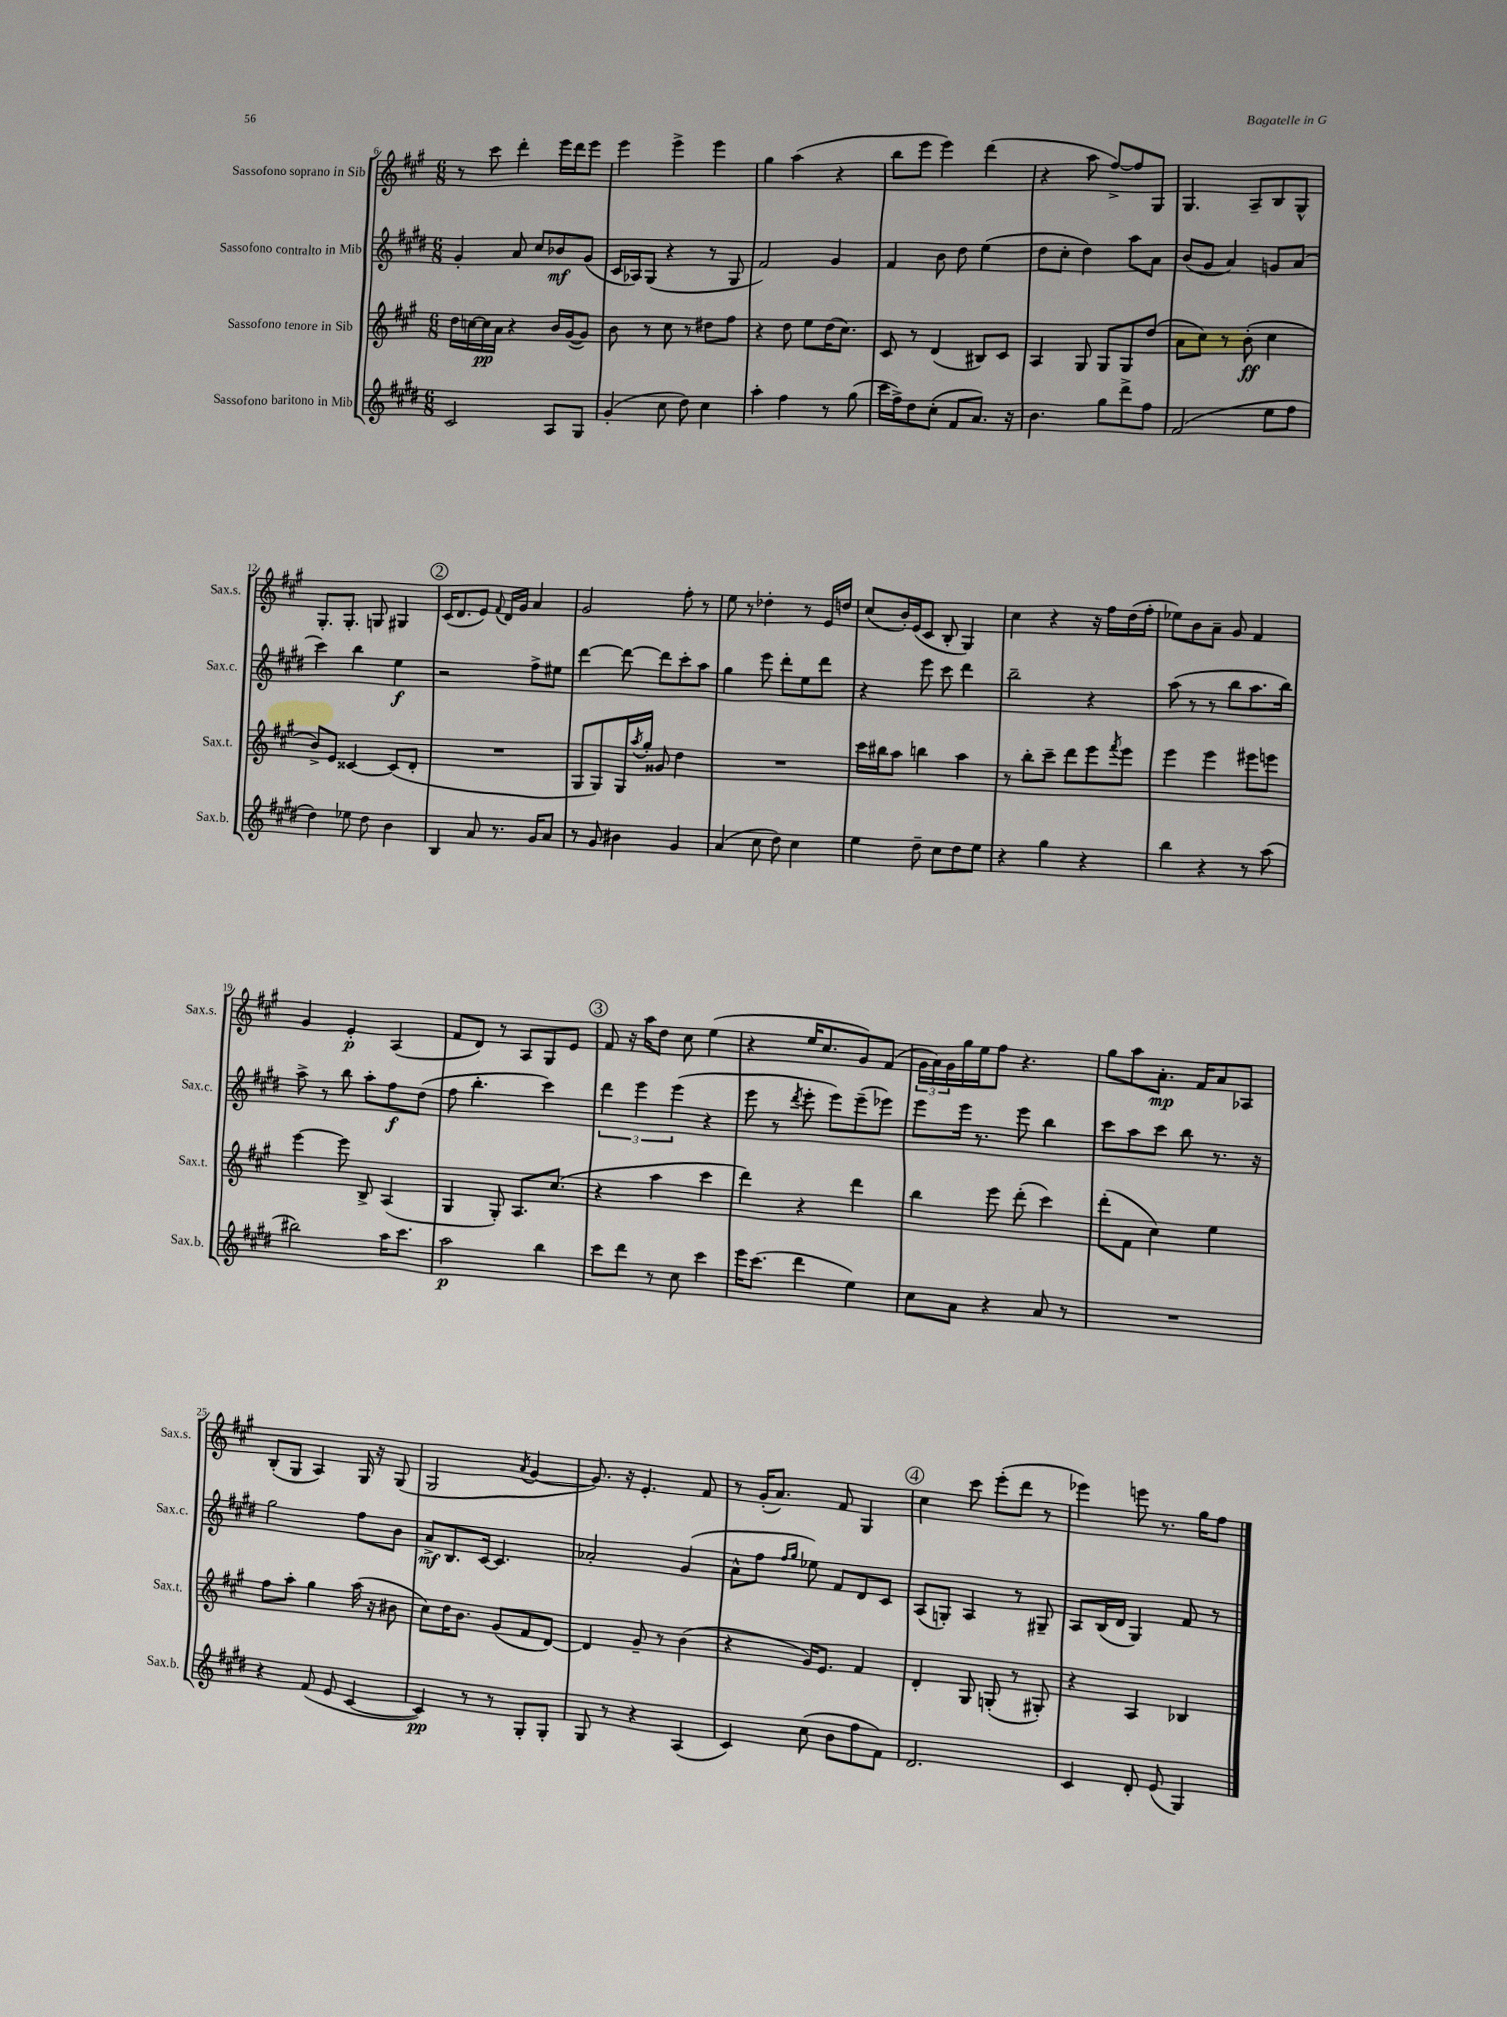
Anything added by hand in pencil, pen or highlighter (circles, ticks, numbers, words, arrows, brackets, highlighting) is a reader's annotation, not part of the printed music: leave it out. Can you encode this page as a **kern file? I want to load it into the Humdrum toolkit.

**kern	**kern	**kern	**kern
*staff4	*staff3	*staff2	*staff1
*clefG2	*clefG2	*clefG2	*clefG2
*k[f#c#g#d#]	*k[f#c#g#]	*k[f#c#g#d#]	*k[f#c#g#]
*M6/8	*M6/8	*M6/8	*M6/8
2c#	16dd	4g#'	8r
.	[16cc	.	.
.	16cc]	.	8ccc#
.	16a	.	.
.	4r	8a	4ddd'
.	.	8cc#	.
8A	16b	8b-	16eee
.	([16g#	.	16ddd
8G#	8g#])	(8g#	8eee
=	=	=	=
(4g#'	8b	16c#	4eee
.	.	16A-)	.
.	8r	(8G#	.
8cc#	8cc#	4r	4eee^
8dd#)	8r	.	.
4cc#	8dd#	8r	4eee
.	8ff#	8G#	.
=	=	=	=
4aa'	4r	2f#)	4gg#
4ff#	8dd	.	(4aa
.	8ee	.	.
8r	(16dd	4g#	4r
.	8.cc#)	.	.
(8gg#	.	.	.
=	=	=	=
16ccc#	8c#	4f#	8bb
16ff#^)	.	.	.
8dd#	8r	.	8eee
(8cc#'	(4d	8b	4eee)
8f#	.	8dd#	.
8.a)	8B#)	(4ee	(4ddd
.	8c#	.	.
16r	.	.	.
=	=	=	=
4.b	4A	8dd#	4r
.	.	8cc#'	.
.	8G#	4dd#)	8aa
8gg#	8G#	.	[8ff#^)
8ddd#^	8G#	8aa	8ff#]
8ff#	(8dd	8a	8G#
=	=	=	=
(2f#	8a	(8b	4.G#
.	8cc#)	8g#	.
.	8r	4a)	.
.	(8b'	.	8A~
8ee	4cc#	8g	8B
8ff#	.	(8a	8G#^^
=	=	=	=
4dd#)	8b^)	4ccc#)	8.G#'
.	8e	.	.
.	.	.	8.G#'
8ee-	[4c##	4bb	.
8dd#	.	.	8G
4b	(8c##]	4ee	4G#
.	8d'	.	.
=	=	=	=
4B	2.r	2r	(16c#
.	.	.	8.d
8a	.	.	8e)
.	.	.	8qqf#
8.r	.	.	16d
.	.	.	16g#
.	.	8ff#^	4a
16g#	.	.	.
8a	.	8ee#	.
=	=	=	=
8r	8G#	[4ddd#	2g#
8g#	8G#)	.	.
4b#	16G#	8ddd#_	.
.	8qaa	.	.
.	16gg#'	.	.
.	8g##	8ddd#]	.
4g#	4dd	8ccc#'	8ff#'
.	.	8aa	8r
=	=	=	=
(4a	2.r	4gg#	8ee
.	.	.	8r
8cc#	.	8eee	4dd-'
8dd#)	.	8ddd#'	.
4cc#	.	8ee	8r
.	.	8ddd#	16e
.	.	.	16dd
=	=	=	=
4ee	16ccc#	4r	(8cc#
.	16bb#	.	.
.	8aa	.	16b')
.	.	.	(16e
8dd#~	4bb	8eee	8c#
8cc#	.	8ccc#	8B'
8dd#	4aa	4ddd#	4G#)
8ee	.	.	.
=	=	=	=
4r	8r	2bb~	4cc#
.	8bb'	.	.
4gg#	8ccc#~	.	4r
.	8ddd	.	.
4r	8eee	4r	16r
.	.	.	16ff#
.	8qfff#	.	.
.	8eee	.	(16dd
.	.	.	16ff#'
=	=	=	=
4bb	4eee	(8aa	8ee-)
.	.	8r	8b
4r	4eee	8r	8a~
.	.	8bb	8g#
8r	8eee#	8.aa	4f#
(8aa	8eee	.	.
.	.	16bb)	.
=	=	=	=
2bb#)	[4eee	8aa^	4g#
.	.	8r	.
.	8eee]	8bb	4e'
.	8B^	8aa'	.
16aa	(4A	8ff#	(4A
8.ccc#	.	.	.
.	.	(8dd#	.
=	=	=	=
2aa	4G#	8ff#	8f#
.	.	4.bb'	8d)
.	8G#')	.	8r
.	8.A	.	8A
4bb	.	4ccc#)	8G#
.	(8.cc#	.	.
.	.	.	8e
=	=	=	=
8ccc#	4r	6ddd#	8f#
8ddd#	.	.	16r
.	.	6eee	.
.	.	.	16aa
8r	4aa	.	8dd
.	.	(6eee	.
8cc#	.	.	8cc#
4ccc#	4ccc#	4r	(4ee
=	=	=	=
16eee	4ddd)	8eee	4r
(8.ccc#	.	.	.
.	.	8r	.
.	.	8qddd#	.
4ddd#	4r	8eee'	16ee
.	.	.	8.cc#
.	.	8eee)	.
4ee)	4ddd	(8eee~	8g#)
.	.	8eee-)	(8f#
=	=	=	=
8cc#	4bb	8eee	24g#
.	.	.	24a)
.	.	.	24g#
8a	.	16eee	16gg#
.	.	8.r	16ee
4r	8eee	.	8ff#
.	(8ddd'	8eee	4.r
8a	4ccc#)	4bb	.
8r	.	.	.
=	=	=	=
2.r	(8ddd'	8ccc#	8gg#
.	8f#	8aa	8aa
.	4cc#)	8ccc#	8.a'
.	.	8bb	.
.	.	.	16f#
.	4ee	8.r	8a
.	.	.	8A-
.	.	16r	.
=	=	=	=
4r	8ff#	2gg#	(8B'
.	8aa'	.	8G#
(8f#	4gg#	.	4A)
8e	.	.	.
[4c#	(16aa	8ff#	16G#
.	16r	.	16r
.	8b#	8b	(8G#
=	=	=	=
4c#])	8cc#)	8a^	2G#
.	16dd	8.B	.
.	8.b	.	.
8r	.	.	.
.	.	[16c#	.
8r	(8g#	4.c#]	.
.	.	.	8qa
8G#'	8f#	.	[4g#
8G#'	[8d)	.	.
=	=	=	=
8G#	4d]	2a-'	8.g#])
8r	.	.	.
.	.	.	16r
4r	8g#~	.	4.e'
.	8r	.	.
(4A	(4b	(4g#	.
.	.	.	8f#
=	=	=	=
4c#)	4r	8a^^	8r
.	.	8ff#	(16g#'
.	.	.	8.a)
.	.	16qqff#	.
.	.	16qqgg#	.
(8cc#	16g#)	8ee-)	.
.	8.e	.	.
8b	.	8f#	8f#
8ff#	4f#	8d#	4G#
8f#)	.	8c#	.
=	=	=	=
2.d#	4d'	(8A	4cc#
.	.	8G')	.
.	8G#	4A	8ccc#
.	(8G'	.	(8eee'
.	8r	8r	8ddd
.	8G#')	8G#~	8r
=	=	=	=
4c#	4r	8A	4eee-)
.	.	(16B	.
.	.	16d#	.
8d#'	4A	4G#)	8eee
(8e	.	.	8.r
4G#)	4B-	8f#	.
.	.	.	16gg#
.	.	8r	8ff#
==	==	==	==
*-	*-	*-	*-
